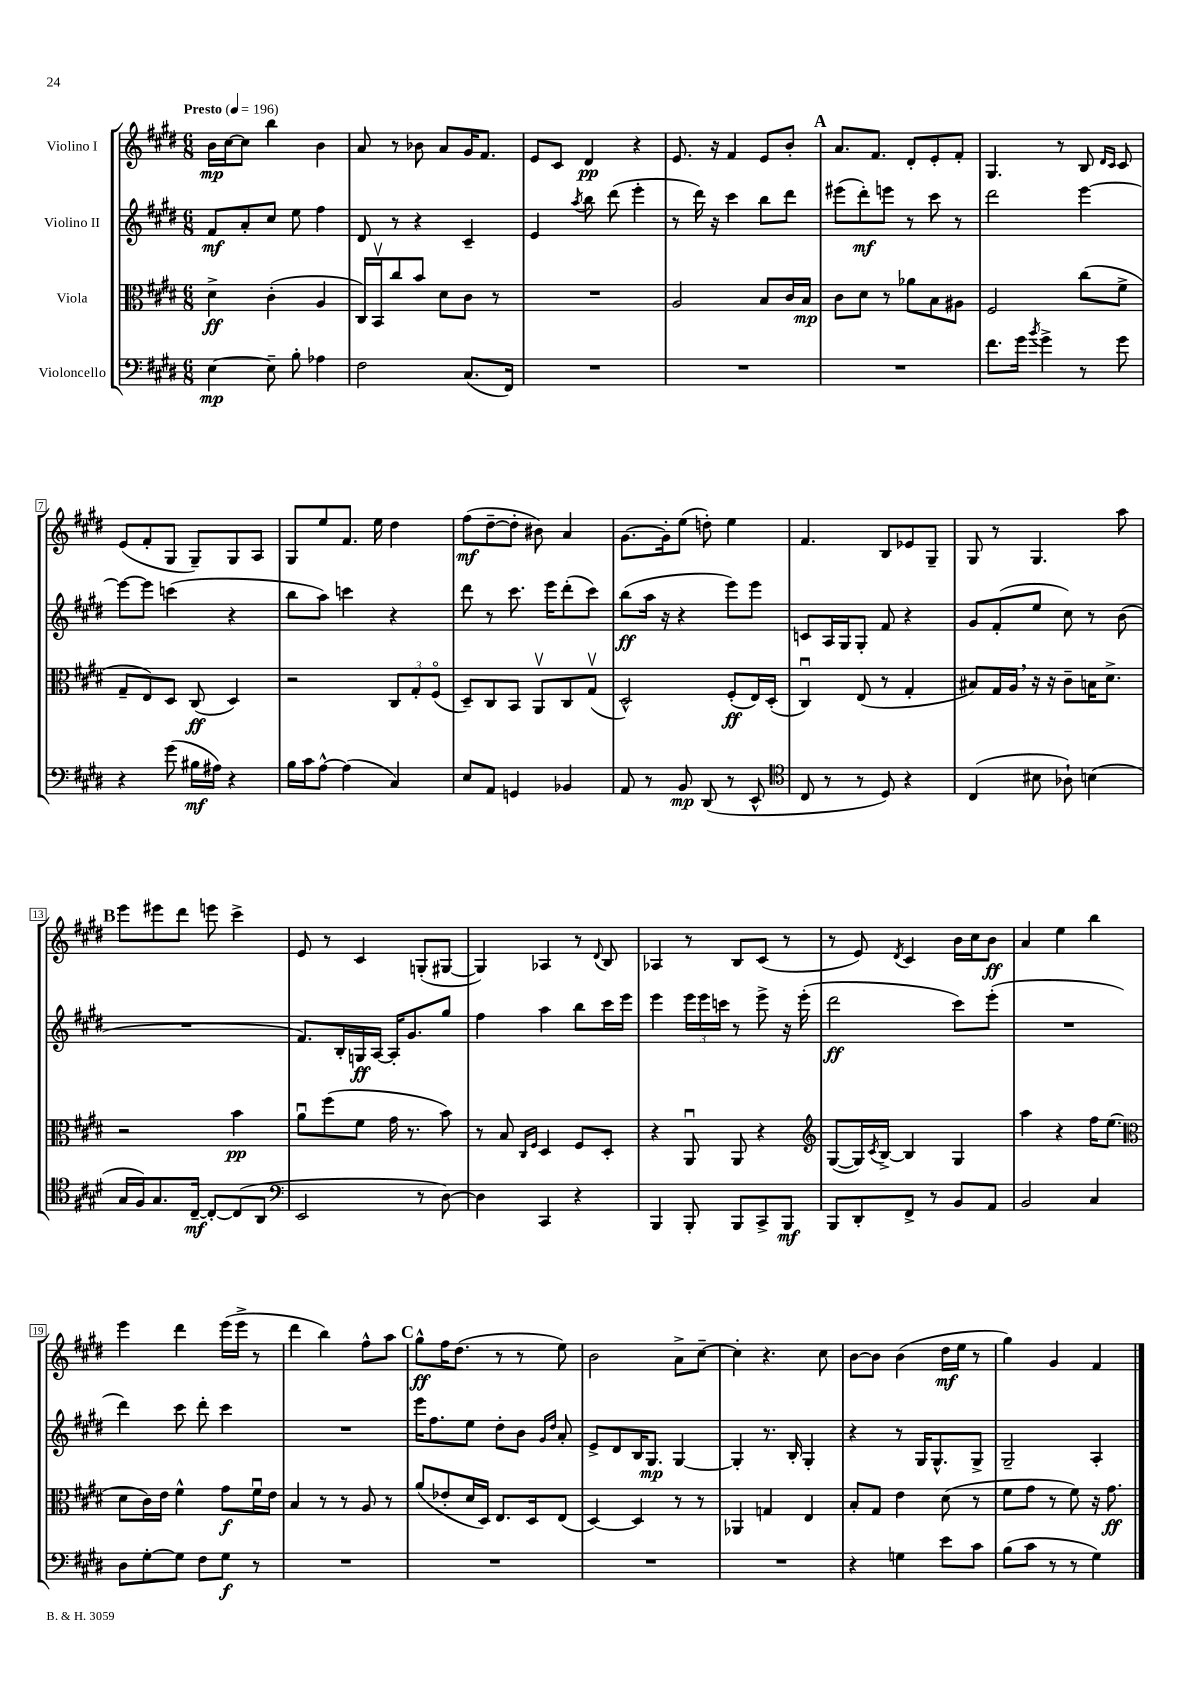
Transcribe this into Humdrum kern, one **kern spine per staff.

**kern	**kern	**kern	**kern
*staff4	*staff3	*staff2	*staff1
*clefF4	*clefC3	*clefG2	*clefG2
*k[f#c#g#d#]	*k[f#c#g#d#]	*k[f#c#g#d#]	*k[f#c#g#d#]
*M6/8	*M6/8	*M6/8	*M6/8
*MM196	*MM196	*MM196	*MM196
[4E	4d#^	8f#	16b
.	.	.	[16cc#
.	.	8a'	8cc#]
8E~]	(4c#'	8cc#	4bb
8B'	.	8ee	.
4A-	4A	4ff#	4b
=	=	=	=
2F#	16C#)	8d#	8a
.	16BBv	.	.
.	8cc#	8r	8r
.	8b	4r	8b-
.	8d#	.	8a
(8.C#	8c#	4c#~	16g#
.	.	.	8.f#
.	8r	.	.
16FF#)	.	.	.
=	=	=	=
2.r	2.r	4e	8e
.	.	.	8c#
.	.	8qaa	.
.	.	8bb	4d#
.	.	(8ddd#	.
.	.	4eee'	4r
=	=	=	=
2.r	2A	8r	8.e
.	.	16ddd#)	.
.	.	16r	16r
.	.	4ccc#	4f#
.	8B	8bb	8e
.	16c#	8ddd#	8b'
.	16B	.	.
=	=	=	=
2.r	8c#	(8eee#	8.a
.	8d#	8ddd#')	.
.	.	.	8.f#
.	8r	8eee	.
.	8a-	8r	8d#'
.	8B	8ccc#	8e'
.	8A#	8r	8f#'
=	=	=	=
8.f#	2F#	2ddd#	4.G#
16g#	.	.	.
8qb	.	.	.
4g#^	.	.	.
.	.	.	8r
8r	(8cc#	[4eee	8B
.	.	.	16qqd#
.	.	.	16qqc#
8g#	8f#^	.	8c#
=	=	=	=
4r	8G#~	8eee_	(8e
.	8E)	8eee]	8f#'
(8g#	8D#	(4ccc	8G#
16B#	(8C#	.	8G#~)
16A#)	.	.	.
4r	4D#)	4r	8G#
.	.	.	8A
=	=	=	=
16B	2r	8bb	8G#
16c#	.	.	.
[8A^^	.	8aa)	8ee
(4A]	.	4ccc	8.f#
.	.	.	16ee
4C#)	12C#	4r	4dd#
.	12G#'	.	.
.	(12F#o	.	.
=	=	=	=
8E	8D#~)	8ddd#	(8ff#
8AA	8C#	8r	[8dd#~
4GG	8BB	8.ccc#	8dd#']
.	8AAv	.	8b#)
.	.	16eee	.
4BB-	8C#	(8ddd#'	4a
.	(8G#v	8ccc#)	.
=	=	=	=
8AA	2D#^^)	(8bb	[8.g#
8r	.	16aa	.
.	.	16r	16g#']
8BB	.	4r	(8ee
(8DD#	.	.	8dd')
8r	(8F#'	8eee)	4ee
8EE^^	16E)	8eee	.
.	(16D#'	.	.
=	=	=	=
*clefC4	*	*	*
8C#	4C#u)	8c	4.f#
8r	.	16A	.
.	.	16G#	.
8r	(8E	8G#'	.
8D#)	8r	8f#	8B
4r	4G#'	4r	8e-
.	.	.	8G#~
=	=	=	=
(4C#	8B#)	8g#	8G#
.	16G#	(8f#'	8r
.	16A	.	.
8B#	16r	8ee	4.G#
.	16r	.	.
8A-`)	8c#~	8cc#)	.
(4B	16B	8r	.
.	8.d#^	.	.
.	.	(8b	8aa
=	=	=	=
16G#	2r	2.r	8eee
16F#)	.	.	.
8.G#	.	.	8eee#
.	.	.	8ddd#
[16C#~	.	.	.
8C#'_	.	.	8eee
(8C#]	4b	.	4ccc#^
8AA	.	.	.
=	=	=	=
*clefF4	*	*	*
2EE	8au	8.f#)	8e
.	(8ff#	.	8r
.	.	16B'	.
.	8f#	16G	4c#
.	.	[16A	.
.	16g#	16A']	.
.	8.r	8.g#	.
8r	.	.	(8G'
[8D#)	8b)	8gg#	[8G#
=	=	=	=
4D#]	8r	4ff#	4G#])
.	8B	.	.
.	16qqC#	.	.
.	16qqF#	.	.
4CC#	4D#	4aa	4A-
4r	8F#	8bb	8r
.	.	.	8qqd#
.	8D#'	16ccc#	8B
.	.	16eee	.
=	=	=	=
4BBB	4r	4eee	4A-
8BBB'	8AAu	24eee	8r
.	.	24eee	.
.	.	24ccc	.
8BBB	8AA	8r	8B
8CC#^	4r	8eee^	(8c#
8BBB	.	16r	8r
.	.	(16eee'	.
=	=	=	=
*	*clefG2	*	*
8BBB	([8G#	2ddd#	8r
8DD#'	16G#])	.	8e)
.	8qc#	.	.
.	[16B^	.	.
.	.	.	8qd#
8FF#^	4B]	.	4c#
8r	.	.	.
8BB	4G#	8ccc#)	16b
.	.	.	16cc#
8AA	.	(8eee'	8b
=	=	=	=
2BB	4aa	2.r	4a
.	4r	.	4ee
4C#	16ff#	.	4bb
.	(8.ee	.	.
=	=	=	=
*	*clefC3	*	*
8D#	8d#	4ddd#)	4eee
[8G#'	16c#)	.	.
.	16e	.	.
8G#]	4f#^^	8ccc#	4ddd#
8F#	.	8ddd#'	.
8G#	8g#	4ccc#	(16eee
.	.	.	16eee^
8r	16f#u	.	8r
.	16e	.	.
=	=	=	=
2.r	4B	2.r	4ddd#
.	8r	.	4bb)
.	8r	.	.
.	8A	.	8ff#^^
.	8r	.	8aa
=	=	=	=
2.r	(8a	16eee	8gg#^^
.	.	8.ff#	.
.	8e-'	.	16ff#
.	.	.	(8.dd#
.	16d#	8ee	.
.	16D#)	.	.
.	8.E	8dd#'	8r
.	.	8b	8r
.	16D#	.	.
.	.	16qqg#	.
.	.	16qqdd#	.
.	(8E	8a'	8ee)
=	=	=	=
2.r	[4D#)	8e^	2b
.	.	8d#	.
.	4D#]	16B	.
.	.	8.G#	.
.	8r	[4G#	8a^
.	8r	.	[8cc#~
=	=	=	=
2.r	4AA-	4G#']	4cc#']
.	4G	8.r	4.r
.	.	16B'	.
.	4E	4G#'	.
.	.	.	8cc#
=	=	=	=
4r	8B'	4r	[8b
.	8G#	.	8b]
4G	4e	8r	(4b
.	.	16G#	.
.	.	8.G#^^	.
8e	(8d#	.	16dd#
.	.	.	16ee
8c#	8r	8G#^	8r
=	=	=	=
(8B	8f#	2G#~	4gg#)
8c#	8g#	.	.
8r	8r	.	4g#
8r	8f#)	.	.
4G#)	16r	4A'	4f#
.	8.g#	.	.
==	==	==	==
*-	*-	*-	*-
